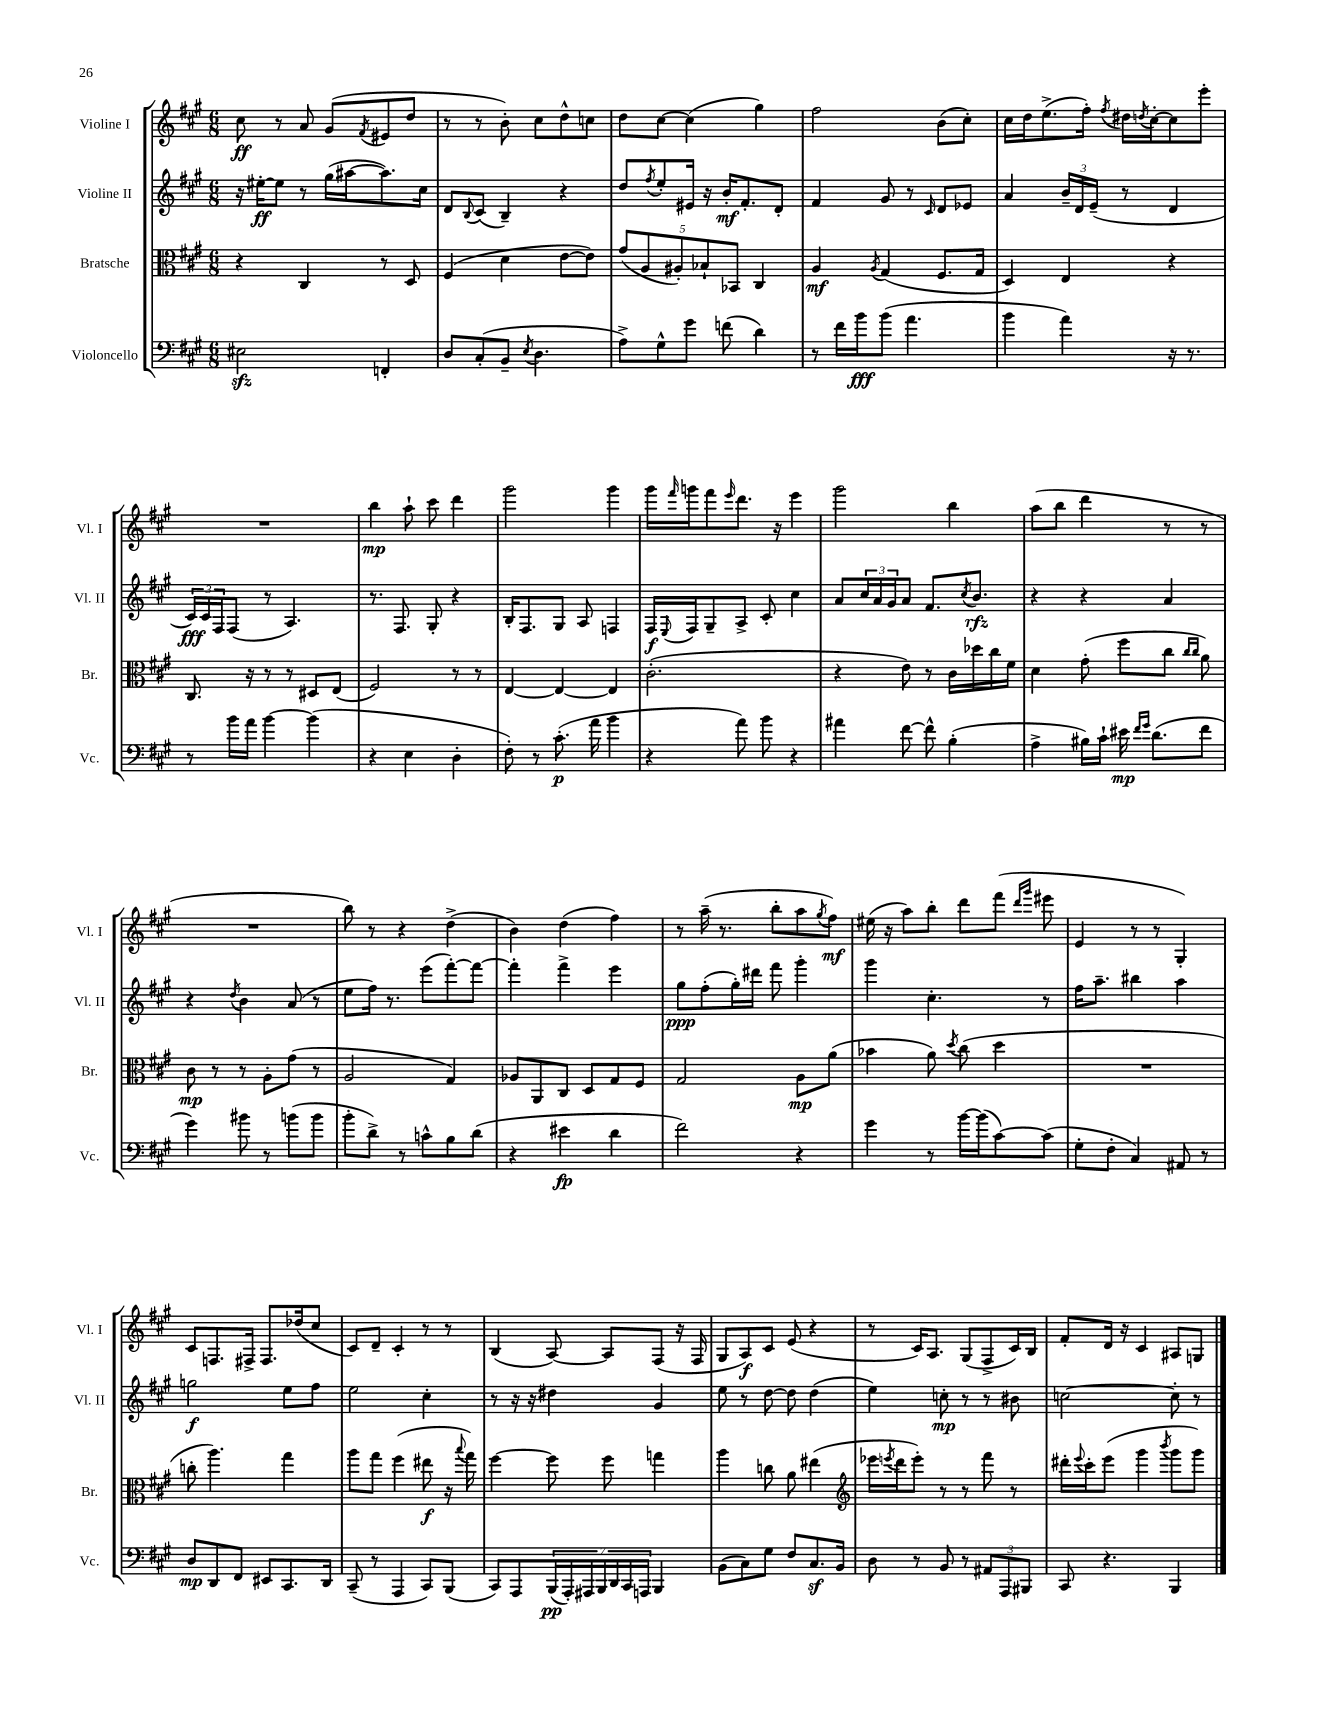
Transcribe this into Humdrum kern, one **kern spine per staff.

**kern	**kern	**kern	**kern
*staff4	*staff3	*staff2	*staff1
*clefF4	*clefC3	*clefG2	*clefG2
*k[f#c#g#]	*k[f#c#g#]	*k[f#c#g#]	*k[f#c#g#]
*M6/8	*M6/8	*M6/8	*M6/8
2E#	4r	16r	8cc#
.	.	[16ee#'	.
.	.	8ee#]	8r
.	4C#	8r	8a
.	.	(16gg#	(8g#
.	.	[16aa#	.
.	.	.	8qf#
4FF'	8r	8.aa#])	8e#
.	8D	.	8dd
.	.	16cc#	.
=	=	=	=
8D	(4F#	8d	8r
.	.	8qqB	.
(8C#'	.	(8c#	8r
8BB~	4d	4B~)	8b')
8qE	.	.	.
4.D	.	.	8cc#
.	[8e	4r	8dd^^
.	8e])	.	8cc
=	=	=	=
8A^)	(10g#	8dd	8dd
.	10A	.	.
.	.	8qff#	.
8G#^^	.	8ee'	[8cc#
.	10A#')	.	.
8g#	.	16e#	(4cc#]
.	10B-`	.	.
.	.	16r	.
(8f	.	16b'	.
.	10BB-	.	.
.	.	8.f#'	.
4d)	4C#	.	4gg#)
.	.	8d'	.
=	=	=	=
8r	4A	4f#	2ff#
16f#	.	.	.
16b	.	.	.
.	8qA	.	.
(8b	(4G#	8g#	.
4.a	.	8r	.
.	.	16qqc#	.
.	8.F#	8d	(8b
.	.	8e-	8cc#')
.	16G#	.	.
=	=	=	=
4b	4D)	4a	16cc#
.	.	.	16dd
.	.	.	(8.ee^
4a)	4E	24b~	.
.	.	24d	.
.	.	.	16ff#')
.	.	(24e~	.
.	.	.	8qff#
.	.	8r	16dd#
.	.	.	8qdd
.	.	.	[16cc#'
16r	4r	4d	8cc#]
8.r	.	.	.
.	.	.	8eee'
=	=	=	=
8r	8.C#	24c#)	2.r
.	.	24c#	.
.	.	24F#	.
16b	.	(8F#	.
16a	16r	.	.
[4b	8r	8r	.
.	8r	4.A)	.
(4b]	8D#	.	.
.	(8E	.	.
=	=	=	=
4r	2F#)	8.r	4bb
.	.	8.F#	.
4E	.	.	8aa`
.	.	8G#'	8ccc#
4D'	8r	4r	4ddd
.	8r	.	.
=	=	=	=
8F#')	[4E	16B'	2ggg#
.	.	8.F#	.
8r	.	.	.
(8.c#'	4E_	8G#	.
.	.	8A	.
16a	.	.	.
4b	4E]	4F	4ggg#
=	=	=	=
4r	(2.c#'	16F#	16ggg#
.	.	8qqE	16qqfff#
.	.	16F#	16ggg
.	.	8G#~	8fff#
.	.	.	16qqeee
8a)	.	8A^	8.ddd
8b	.	8c#'	.
.	.	.	16r
4r	.	4cc#	4eee
=	=	=	=
4a#	4r	8a	2ggg#
.	.	24cc#	.
.	.	24a	.
.	.	24g#	.
[8f#	8e)	8a	.
8f#^^]	8r	8.f#	.
(4B'	16c#	.	4bb
.	.	8qcc#	.
.	16dd-	8.b	.
.	16cc#	.	.
.	16f#	.	.
=	=	=	=
4A^	4d	4r	(8aa
.	.	.	8bb
16B#)	(8g#'	4r	4ddd
16c#`	.	.	.
16e#	8ff#	.	.
16qqf#	.	.	.
16qqg#	.	.	.
(8.d	.	.	.
.	8cc#	4a	8r
.	16qqcc#	.	.
.	16qqcc#	.	.
8f#	8a)	.	8r
=	=	=	=
4g#)	8c#	4r	2.r
.	8r	.	.
.	.	8qdd	.
8b#	8r	4b	.
8r	8A'	.	.
(8b	(8g#	(8a	.
8b	8r	8r	.
=	=	=	=
8b'	2A	8ee	8bb)
8d^)	.	16ff#)	8r
.	.	8.r	.
8r	.	.	4r
8c^^	.	(8eee	.
8B	4G#)	[8fff#')	(4dd^
(8d	.	8fff#_	.
=	=	=	=
4r	8A-	4fff#']	4b)
.	8AA	.	.
4e#	8C#	4fff#^	(4dd
.	8D	.	.
4d	8G#	4eee	4ff#)
.	8F#	.	.
=	=	=	=
2f#)	2G#	8gg#	8r
.	.	(8ff#'	(16aa~
.	.	.	8.r
.	.	16gg#')	.
.	.	16ddd#	.
.	.	8fff#	8bb'
4r	8A	4ggg#'	8aa
.	.	.	8qgg#
.	(8a	.	8ff#)
=	=	=	=
4g#	4b-	4ggg#	(16ee#
.	.	.	16r
.	.	.	8aa)
8r	8a)	4.cc#'	8bb'
.	8qdd	.	.
[16b	(8cc#	.	8ddd
(16b]	.	.	.
[8c#)	4dd	.	(8fff#
.	.	.	16qqddd
.	.	.	16qqggg#
(8c#]	.	8r	8eee#
=	=	=	=
8G#'	2.r	16ff#	4e
.	.	8.aa~	.
8F#'	.	.	.
4C#)	.	4bb#	8r
.	.	.	8r
8AA#	.	4aa	4G#')
8r	.	.	.
=	=	=	=
8D	8cc'	2gg	8c#
8DD	4.aa)	.	8.F
8FF#	.	.	.
.	.	.	16F#^
8EE#	.	.	8.F#
8.CC#	4gg#	8ee	.
.	.	.	(16dd-
.	.	8ff#	8cc#
16DD	.	.	.
=	=	=	=
(8CC#~	8aa	2ee	8c#)
8r	8gg#	.	8d~
4AAA	(4ff#	.	4c#'
8CC#)	8ee#	4cc#'	8r
(8BBB	16r	.	8r
.	8qqbb	.	.
.	16gg#)	.	.
=	=	=	=
8CC#)	[4ff#	8r	(4B
8AAA	.	16r	.
.	.	16r	.
(28BBB	8ff#]	4dd#	[8A)
28AAA')	.	.	.
28AAA#	.	.	.
28BBB	.	.	.
.	8ff#	.	8A]
28DD	.	.	.
28CC#	.	.	.
28AAA	.	.	.
4BBB	4gg	4g#	(8F#
.	.	.	16r
.	.	.	16F#
=	=	=	=
(8BB	4aa	8ee	8G#
8C#)	.	8r	8A)
8G#	8cc	[8dd	8c#
8F#	8a	8dd]	(8e
8.C#	(4ee#	(4dd	4r
16BB	.	.	.
=	=	=	=
*	*clefG2	*	*
8D	16eee-	4ee)	8r
.	8qeee	.	.
.	16ddd	.	.
8r	8eee')	.	16c#)
.	.	.	8.A
8BB	8r	8cc'	.
8r	8r	8r	(8G#
12AA#	8fff#	8r	8F#^
12AAA	.	.	.
.	8r	8b#	16c#)
12BBB#	.	.	.
.	.	.	16B
=	=	=	=
8CC#	16ddd#'	[2cc	8f#'
.	8qqeee	.	.
.	16ccc#'	.	.
4.r	(8eee	.	16d
.	.	.	16r
.	4ggg#	.	4c#
.	8qbbb	.	.
4BBB	8ggg#	8cc']	8A#
.	8ggg#)	8r	8G
==	==	==	==
*-	*-	*-	*-
